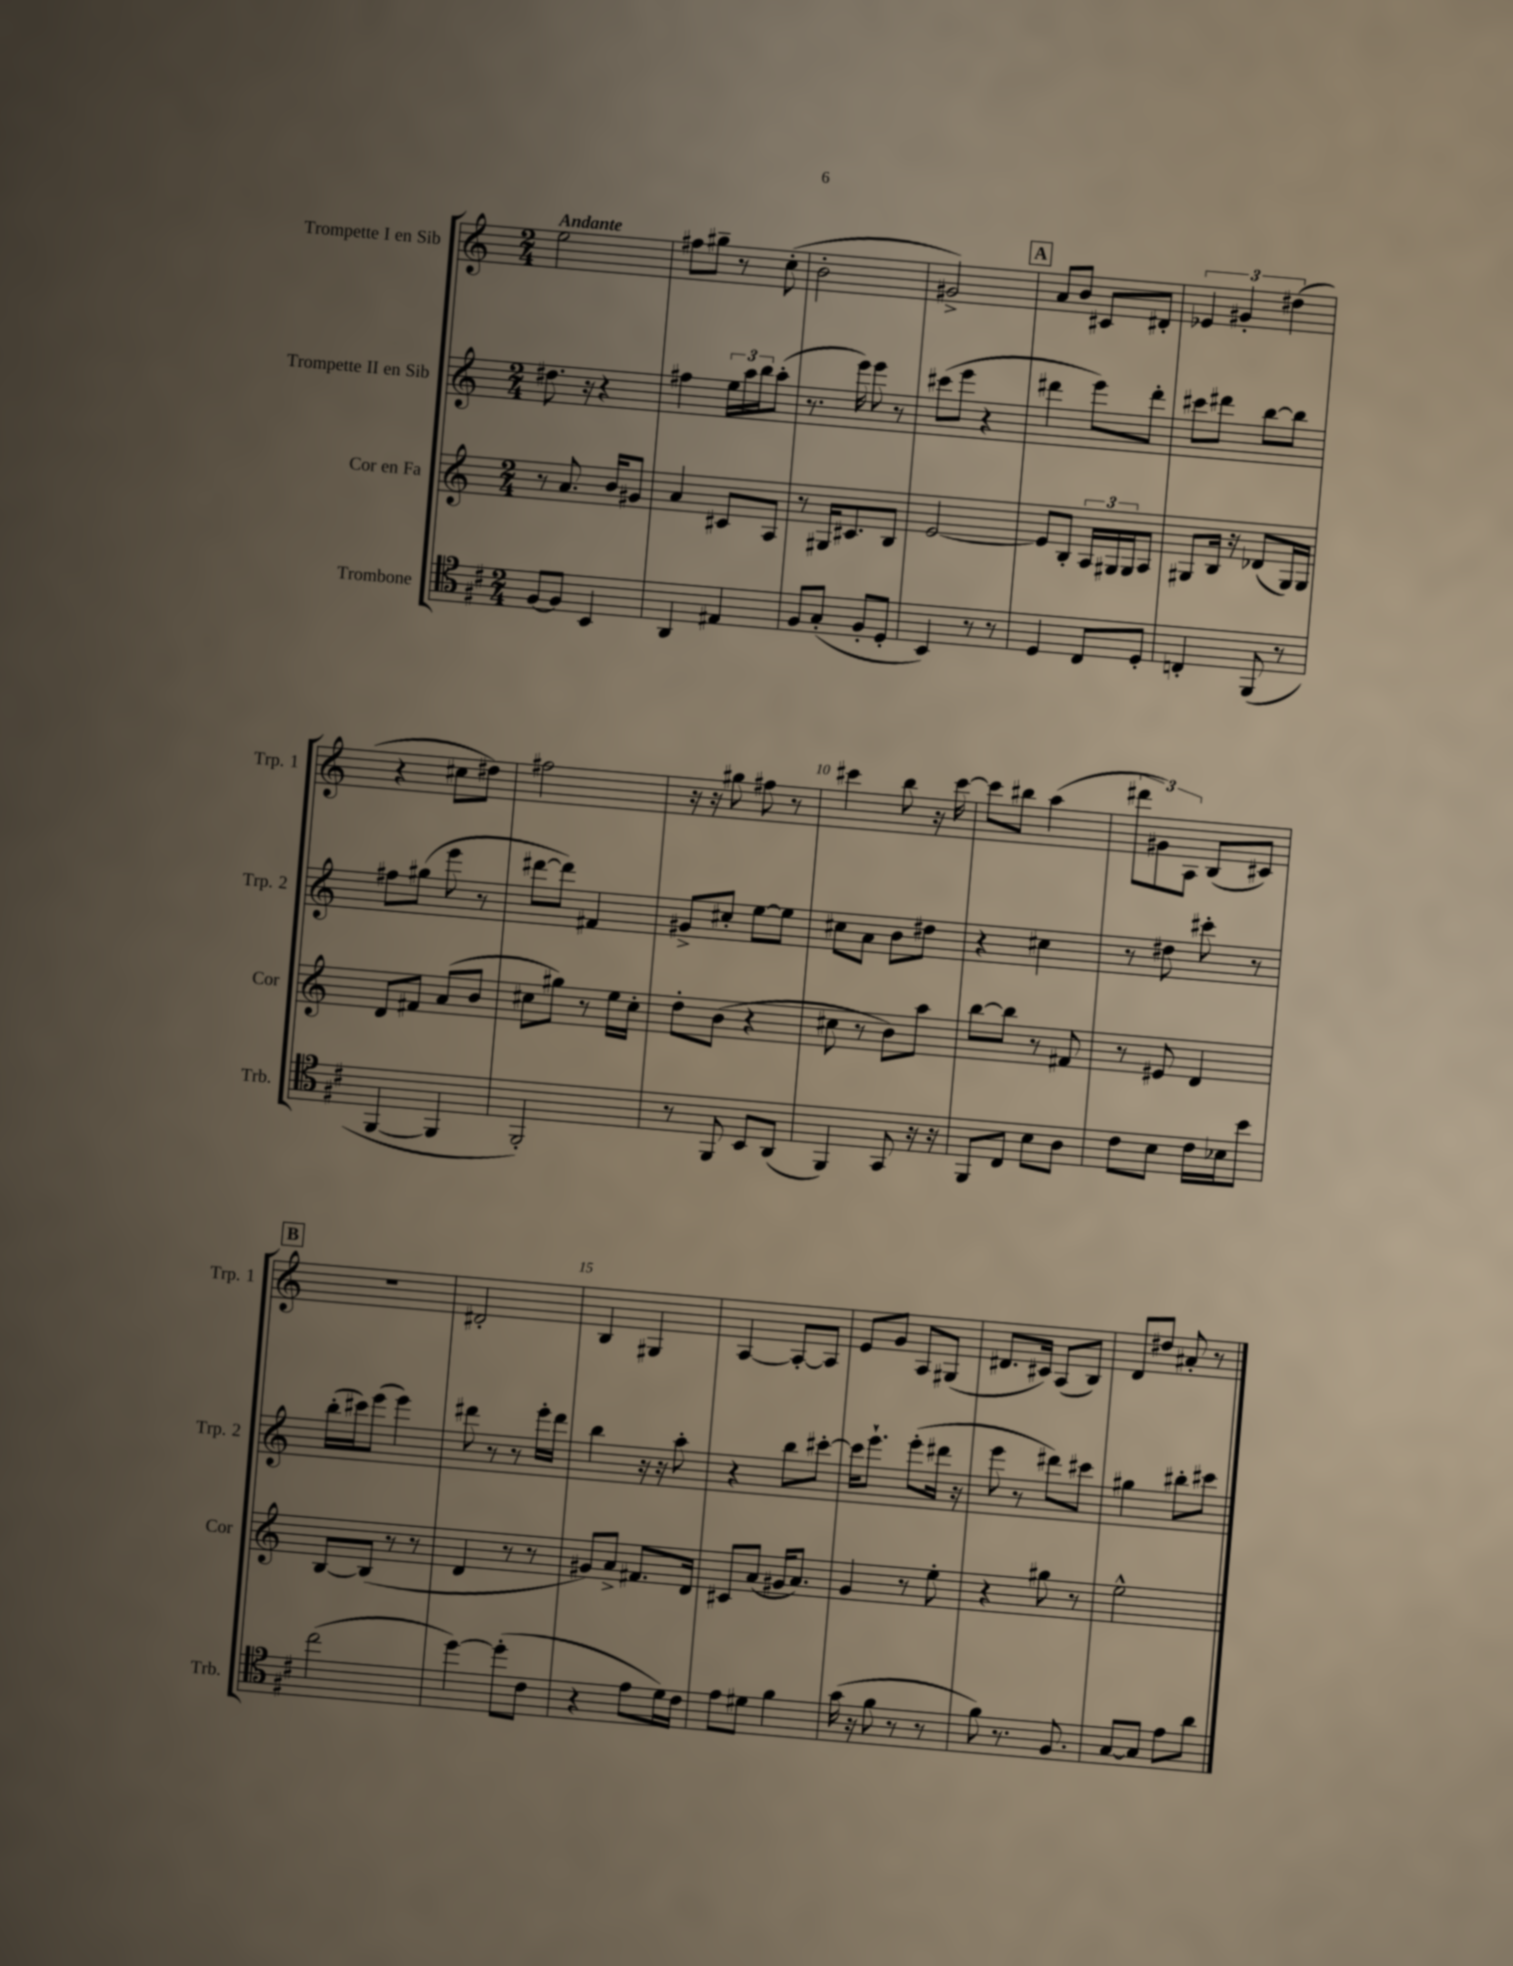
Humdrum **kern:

**kern	**kern	**kern	**kern
*part4	*part3	*part2	*part1
*staff4	*staff3	*staff2	*staff1
*I"Trombone	*I"Cor en Fa	*I"Trompette II en Sib	*I"Trompette I en Sib
*I'Trb.	*I'Cor	*I'Trp. 2	*I'Trp. 1
*clefC4	*clefG2	*clefG2	*clefG2
*k[f#c#]	*k[]	*k[]	*k[]
*M2/4	*M2/4	*M2/4	*M2/4
=1	=1	=1	=1
!	!	!	!LO:TX:a:B:t=Andante
[8F#/L	8r	8.dd#X\	2ee\
8F#/J]	8.a/	.	.
.	.	16r	.
4BB/	.	4r	.
.	16b/KL	.	.
.	8g#X/J	.	.
=2	=2	=2	=2
4AA/	4a/	4ff#X\	8ff#X\L
.	.	.	8gg#X~\J
4E#X/	8c#X/L	24ee\LL	8r
.	.	24aa\	.
.	.	24bb\J	.
.	8A/J	(8aa'\J	(8cc'\
=3	=3	=3	=3
8F#/L	8r	8.r	2b'\
(8G'/J	16G#X/KL	.	.
.	8.c#X/	16eee\)	.
8F#'/L	.	8eee\	.
8D'/J	8B/J	8r	.
=4	=4	=4	=4
4BB/)	[2e/	(8ccc#X\L	2g#X^/)
.	.	8eee\J	.
8r	.	4r	.
8r	.	.	.
!!LO:REH:place=s1:t=A
=5	=5	=5	=5
4D/	8e/L]	4ddd#X\	8a/L
.	8B'/J	.	8b/J
8C#/L	24A/LL	8eee\L)	8c#X/L
.	24G#X/	.	.
.	24G#/J	.	.
8D'/J	8A/J	8ddd#'\J	8d#X'/J
=6	=6	=6	=6
4Cn'/	8G#X/L	8ccc#X\L	6e-X/
.	16B/Jk	8ddd#X\J	.
.	.	.	6g#X'/
.	16r	.	.
(8FF#/	(8d-X/L	[8bb\L	.
.	.	.	(6dd#X\
8r	16G#/L)	8bb\J]	.
.	16G#/JJ	.	.
!!LO:LB:g=z
=7	=7	=7	=7
[4FF#/	8d/L	8ff#X\L	4r
.	8f#X/J	(8gg#X\J	.
4FF#/]	(8a/L	8eee\	8cc#X\L
.	8b/J	8r	8dd#X\J)
=8	=8	=8	=8
2FF#'/)	8cc#X\L	[8ddd#X\L	2ff#X\
.	8gg#X\J)	8ddd#\J])	.
.	8r	4f#X/	.
.	16ee\LL	.	.
.	16cc#'\JJ	.	.
=9	=9	=9	=9
8r	8dd'\L	8g#X^/L	16r
.	.	.	16r
8FF#/	(8b\J	8cc#X'/J	8gg#X\
8BB/L	4r	[8ee\L	8ff#X\
(8AA/J	.	8ee\J]	8r
=10	=10	=10	=10
4FF#/)	8cc#X\	8cc#X\L	4ccc#X\
.	8r	8a\J	.
8GG/	8b\L)	8b\L	8bb\
16r	8aa\J	8dd#X\J	16r
16r	.	.	[16ccc#\
=11	=11	=11	=11
8FF#/L	[8bb\L	4r	8ccc#\L]
8C#/J	8bb\J]	.	8bb#X\J
8B\L	8r	4cc#X\	(4aa\
8A\J	8f#X/	.	.
=12	=12	=12	=12
8c#\L	8r	8r	12ddd#X\L
.	.	.	12g#X\)
8B\J	8e#X/	8dd#X\	.
.	.	.	12A\J
16c#\LL	4d/	8ccc#X'\	(8B/L
16B-X\J	.	.	.
8b\J	.	8r	8c#X/J)
!!LO:LB:g=z
!!LO:REH:place=s1:t=B
=13	=13	=13	=13
(2cc#\	[8B/L	(16bb'\LL	2r
.	.	16ccc#X\J)	.
.	(8B/J]	(8eee\J	.
.	8r	4eee\)	.
.	8r	.	.
=14	=14	=14	=14
[4dd\)	4d/	8ddd#X\	2d#X'/
.	.	8r	.
(8dd'\L]	8r	8r	.
8c#\J	8r	16eee'\LL	.
.	.	16ddd#\JJ	.
=15	=15	=15	=15
4r	8g#X/L)	4bb\	4B/
.	8a^/J	.	.
8e\L	8.f#X/L	16r	4G#X/
.	.	16r	.
16d\L)	.	8aa'\	.
16c#\JJ	16d/Jk	.	.
=16	=16	=16	=16
8e\L	8c#X/L	4r	[4A/
8d#X\J	(8a/J	.	.
4f#\	16g#X/KL	8bb\L	8A'/L_
.	8.a/J)	.	.
.	.	[8ccc#X'\J	8A/J]
=17	=17	=17	=17
(16g\	4g/	16ccc#\KL]	8e/L
16r	.	8.eee`\J	.
8f#\	.	.	8g/J
8r	8r	(8eee'\L	8A/L
8r	8ee'\	16ddd#X\Jk	(8G#X/J
.	.	16r	.
=18	=18	=18	=18
8f#\)	4r	8eee\	8.d#X/L
8.r	.	8r	.
.	.	.	16c#X/Jk)
.	8gg#X\	8ddd#X\L)	(8A/L
8.F#/	.	.	.
.	8r	8ccc#X\J	8B/J)
=19	=19	=19	=19
[8G/L	2ee^^\	4gg#X\	8d/L
8G/J]	.	.	8dd#X/J
8e\L	.	8bb#X'\L	8a#X'/
8a\J	.	8ccc#X\J	8r
==	==	==	==
*-	*-	*-	*-
